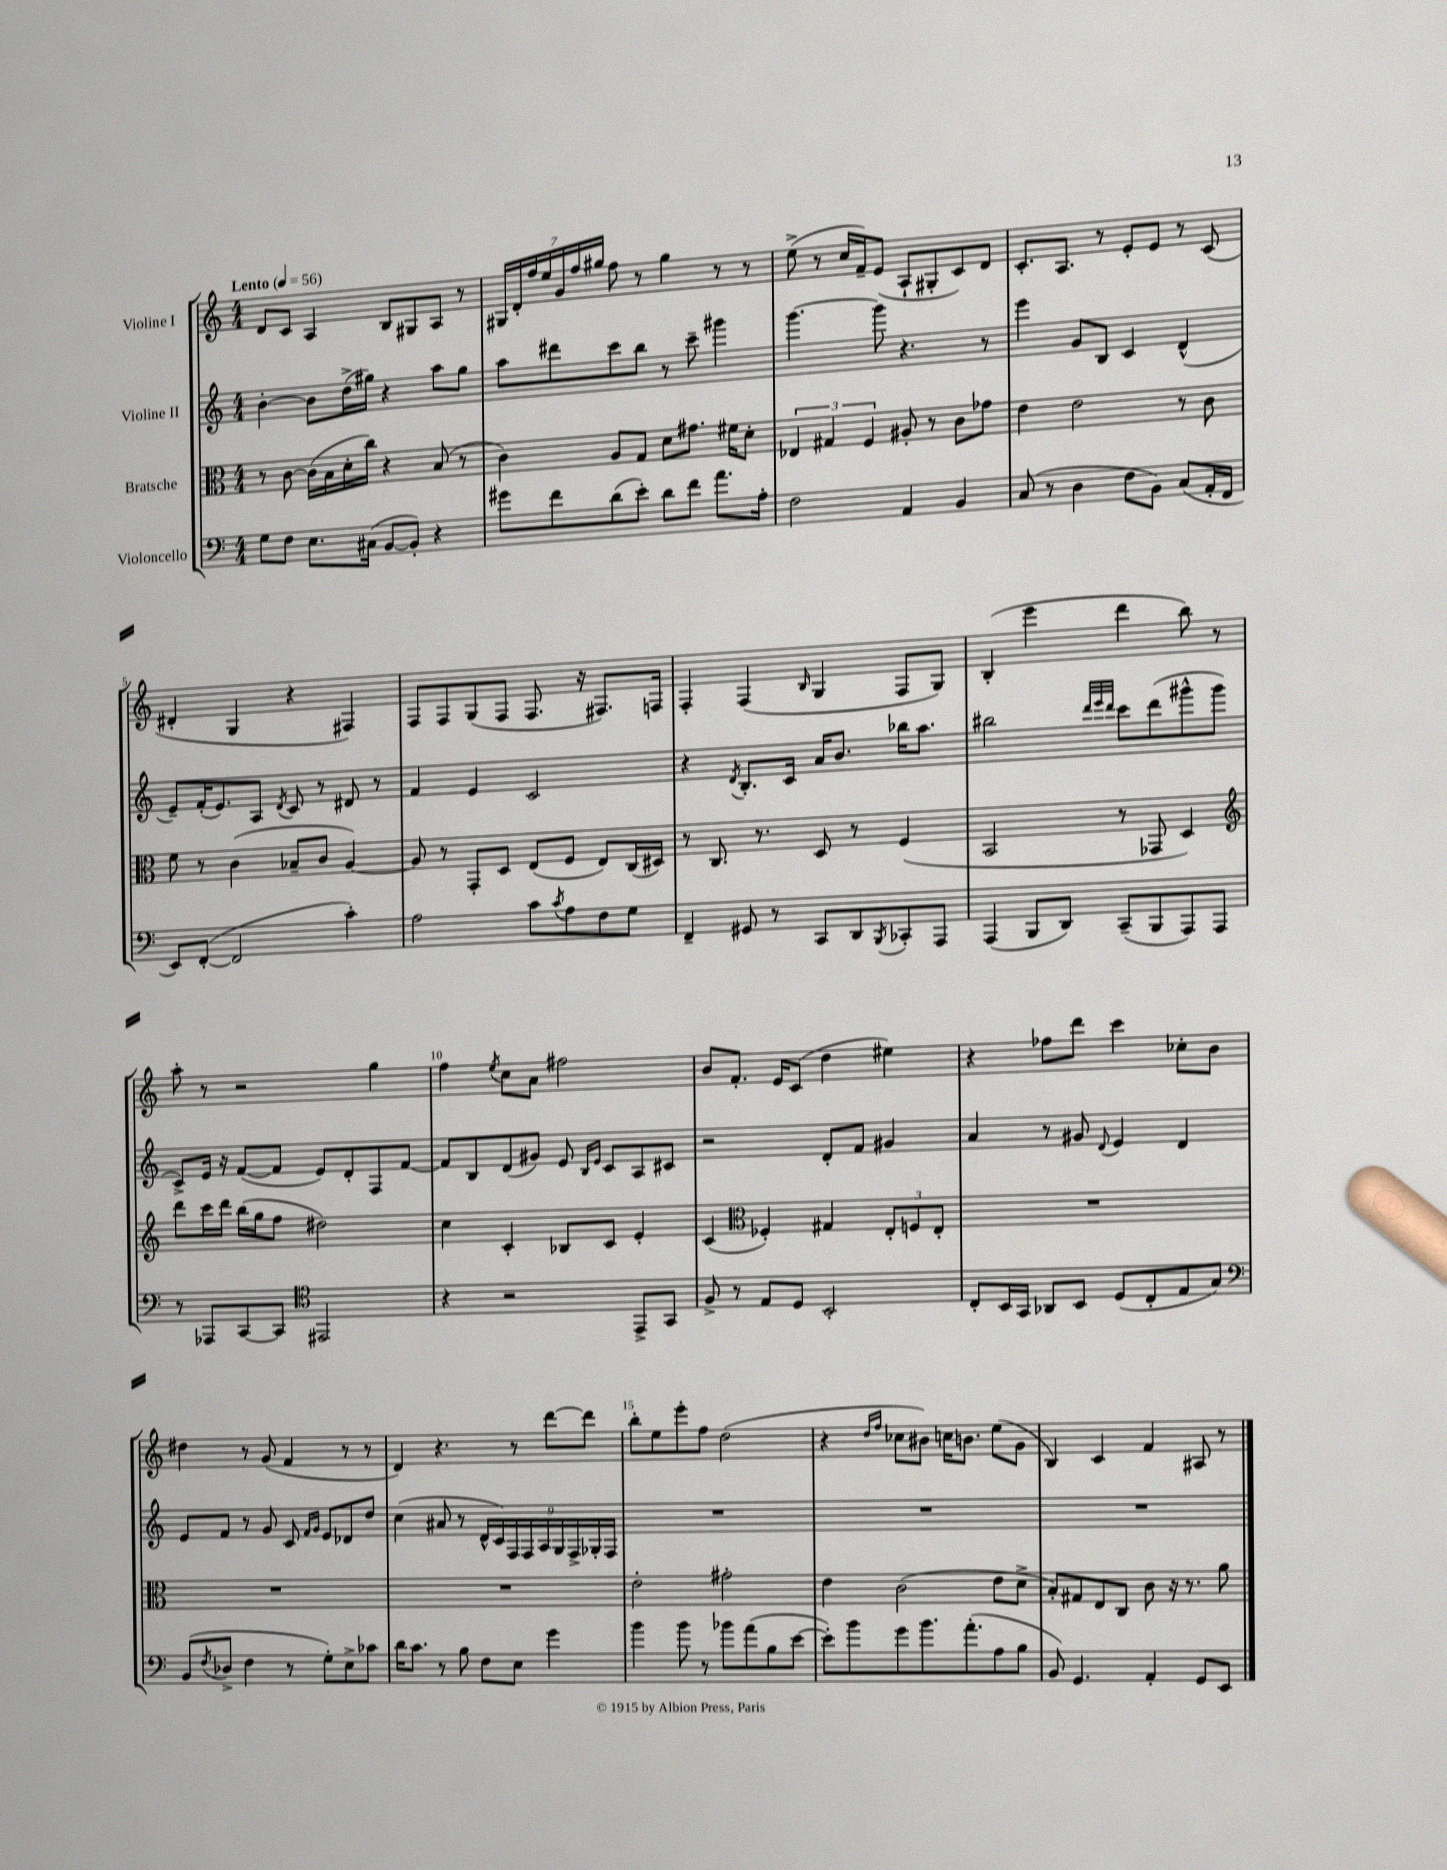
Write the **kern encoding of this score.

**kern	**kern	**kern	**kern
*part4	*part3	*part2	*part1
*staff4	*staff3	*staff2	*staff1
*I"Violoncello	*I"Bratsche	*I"Violine II	*I"Violine I
*clefF4	*clefC3	*clefG2	*clefG2
*k[]	*k[]	*k[]	*k[]
*M4/4	*M4/4	*M4/4	*M4/4
*MM56	*MM56	*MM56	*MM56
=1	=1	=1	=1
!	!	!	!LO:TX:a:B:t=Lento
8G\L	8r	[4b'\	8d/L
8F\J	[8c\	.	8c/J
8.E\L	(16c\LL]	8b\L]	4A/
.	16B\	.	.
.	16d'\	(16dd^\L	.
(16C#X\Jk	16cc\JJ)	16gg#X\JJ)	.
[8BB/L	4r	4r	8B/L
8BB'/J])	.	.	8G#X/
4r	(8B/	8aa\L	8A/J
.	8r	8gg#\J	8r
=2	=2	=2	=2
8g#X\L	4c\)	8aa\L	28G#X/LL
.	.	.	28d'/
.	.	.	28ff/
.	.	.	28ee/
8f\	.	8ddd#X\	.
.	.	.	28g/
.	.	.	28ff/
.	.	.	28gg#X/JJ
(8d\	8A/L	8ccc\	8ff\
8e'\J)	8G/J	8bb\J	8r
8d\L	8d\L	8r	4gg#\
8f\J	8.g#X\J	8ccc~\	.
8.a\L	.	4ggg#X\	8r
.	16f#X\KL	.	.
.	8d'\J	.	8r
16A'\Jk	.	.	.
=3	=3	=3	=3
2F\	6E-X/	[4.ggg\	(8ee^\
.	.	.	8r
.	6G#X/	.	.
.	.	.	16cc/LL
.	.	.	16f~/J)
.	6F/	.	.
.	.	8ggg\]	(8e/J
4AA/	8A#X'/	4.r	8A`/L
.	8r	.	8G#X'/
4BB/	8c\L	.	8c/)
.	8g-X\J	8r	8d/J
=4	=4	=4	=4
(8C/	4e\	4eee\	8.c'/L
8r	.	.	.
.	.	.	8.A/J
4D\	2e\	8g/L	.
.	.	8B/J	8r
8F\L	.	4c/	8e'/L
8BB\J)	.	.	8e/J
(8C/L	8r	(4d^^/	8r
16AA'/L	8c\	.	(8c/
16FF/JJ	.	.	.
!!LO:LB:g=z
=5	=5	=5	=5
8EE/L)	8f\	8e~/L)	4d#X'/
([8FF'/J	8r	(16f'/K	.
.	.	8.e/)	.
2FF/]	(4c\	.	4G/
.	.	8A/J	.
.	.	8qd/	.
.	8B-X~/L	8c/	4r
.	8c/J	8r	.
4c'\)	[4A/)	8d#X/	4F#X/)
.	.	8r	.
=6	=6	=6	=6
2A\	8A/]	4f/	8F/L
.	8r	.	8F/
.	8GG'/L	4e/	(8G/
.	8D/J	.	8F/J
8c\L	(8E/L	2c/	8.F/
8qc/	.	.	.
8A\	8F/J	.	.
.	.	.	16r
8F\	8E/L)	.	8.F#X/L)
8G\J	(16C/L	.	.
.	16D#X/JJ)	.	16Fn/Jk
=7	=7	=7	=7
4FF~/	8r	4r	4F'/
.	8.C/	.	.
.	.	8qd/	.
8GG#X/	.	8.B'/L	(4F/
.	8.r	.	.
8r	.	.	.
.	.	16c/Jk	.
.	.	.	16qqB/
8CC/L	8D/	16a/KL	4G/
.	.	8.b/J	.
8DD/	8r	.	.
8qBBB/	.	.	.
8CC-X'/	(4F/	16bb-X\KL	8F/L
.	.	8.aa\J	.
8AAA/J	.	.	8G/J)
=8	=8	=8	=8
(4AAA/	2BB/	2bb#X\	(4B'/
8BBB/L	.	.	4eee\
8DD/J)	.	.	.
.	.	32qqddd/LLL	.
.	.	32qqeee/	.
.	.	32qqddd/JJJ	.
(8CC~/L	8r	8ccc\L	4ddd\
8BBB/	8GG-X/	(8ddd\	.
8AAA/)	4D/)	8ggg#X^^\	8bb\)
8AAA/J	.	8ggg#\J	8r
!!LO:LB:g=z
=9	=9	=9	=9
*	*clefG2	*	*
8r	8ddd\L	8c^/L)	8aa'\
8AAA-X/L	16ccc\L	16e/Jk	8r
.	16ddd\JJ	16r	.
[8CC/	(16bb\LL	([8f/L	2r
.	16gg\J	.	.
8CC/J]	8ff\J	8f/J]	.
*clefC4	*	*	*
2EE#X/	2dd#X\)	8e/L)	.
.	.	8d'/	.
.	.	8F/	4gg\
.	.	[8f/J	.
=10	=10	=10	=10
4r	4cc\	8f/L]	4ff\
.	.	8B/	.
.	.	.	8qee/
2r	4c'/	(8d/	8cc\L
.	.	8g#X/J)	8a\J
.	8B-X/L	8e/	2ff#X\
.	.	16qqB/LL	.
.	.	16qqe/JJ	.
.	8c/J	8c/L	.
8EE^/L	4e'/	8A/	.
8GG/J	.	8c#X/J	.
=11	=11	=11	=11
8F^/	(4c/	2r	8b/L
8r	.	.	8.f'/J
*	*clefC3	*	*
8E/L	4F-X'/)	.	.
.	.	.	16e/KL
8D/J	.	.	(8c/J
2BB'/	4G#X/	8d'/L	4dd\
.	.	8f/J	.
.	12E'/L	4g#X/	4ee#X\)
.	12Fn/	.	.
.	12E'/J	.	.
=12	=12	=12	=12
8C'/L	1r	4a/	4r
16BB/L	.	.	.
16GG/JJ	.	.	.
8AA-X/L	.	8r	8ff-X\L
8BB/J	.	8g#X/	8ddd\J
.	.	8qqd/	.
(8D/L	.	4e/	4ccc\
8C'/	.	.	.
8E/	.	4d/	8cc-X'\L
8G/J)	.	.	8b\J
!!LO:LB:g=z
=13	=13	=13	=13
*clefF4	*	*	*
(8BB/L	1r	8e/L	4dd#X\
8qF/	.	.	.
8D-X^/J	.	8f/J	.
4F\	.	8r	8r
.	.	8g/	(8g/
8r	.	8c/	4f/
.	.	16qqf/LL	.
.	.	16qqg/JJ	.
8G'\L)	.	8e/L	.
8E^\	.	8d-X/	8r
8c-X\J	.	8dd/J	8r
=14	=14	=14	=14
16d\KL	1r	(4cc\	4d/)
8.c\J	.	.	.
8r	.	8a#X/	4.r
8B\	.	8r	.
8F\L	.	18d^^/LL	.
.	.	18c/)	.
.	.	18F/	.
8E\J	.	.	8r
.	.	18F/	.
.	.	18A/	.
4g\	.	.	[8ddd\L
.	.	18G/	.
.	.	18F^/	.
.	.	.	8ddd\J]
.	.	18G-X'/	.
.	.	18F/JJ	.
=15	=15	=15	=15
4b\	2e'\	1r	8bb'\L
.	.	.	8ee\
8b\	.	.	8eee'\
8r	.	.	8ff\J
8b-X\L	2g#X'\	.	(2dd\
(8a\	.	.	.
8B\	.	.	.
[8e\J	.	.	.
=16	=16	=16	=16
8e'\L])	4e\	1r	4r
8b\	.	.	.
.	.	.	16qqdd/LL
.	.	.	16qqff/JJ
8g\	(2c\	.	8cc-X\L
8.b\	.	.	8b#X\J)
.	.	.	16ccn\KL
(8.a'\	.	.	8.bn\J
8A\	8e\L	.	(8ee\L
8B\J	8d^\J	.	8g\J
=17	=17	=17	=17
8BB/)	8B'/L)	1r	4B/)
4.GG/	8G#X/	.	.
.	8E/	.	4c/
.	8C/J	.	.
4AA'/	8c\	.	4f/
.	16r	.	.
.	8.r	.	.
8GG/L	.	.	8A#X/
8EE/J	8a\	.	8r
==	==	==	==
*-	*-	*-	*-
